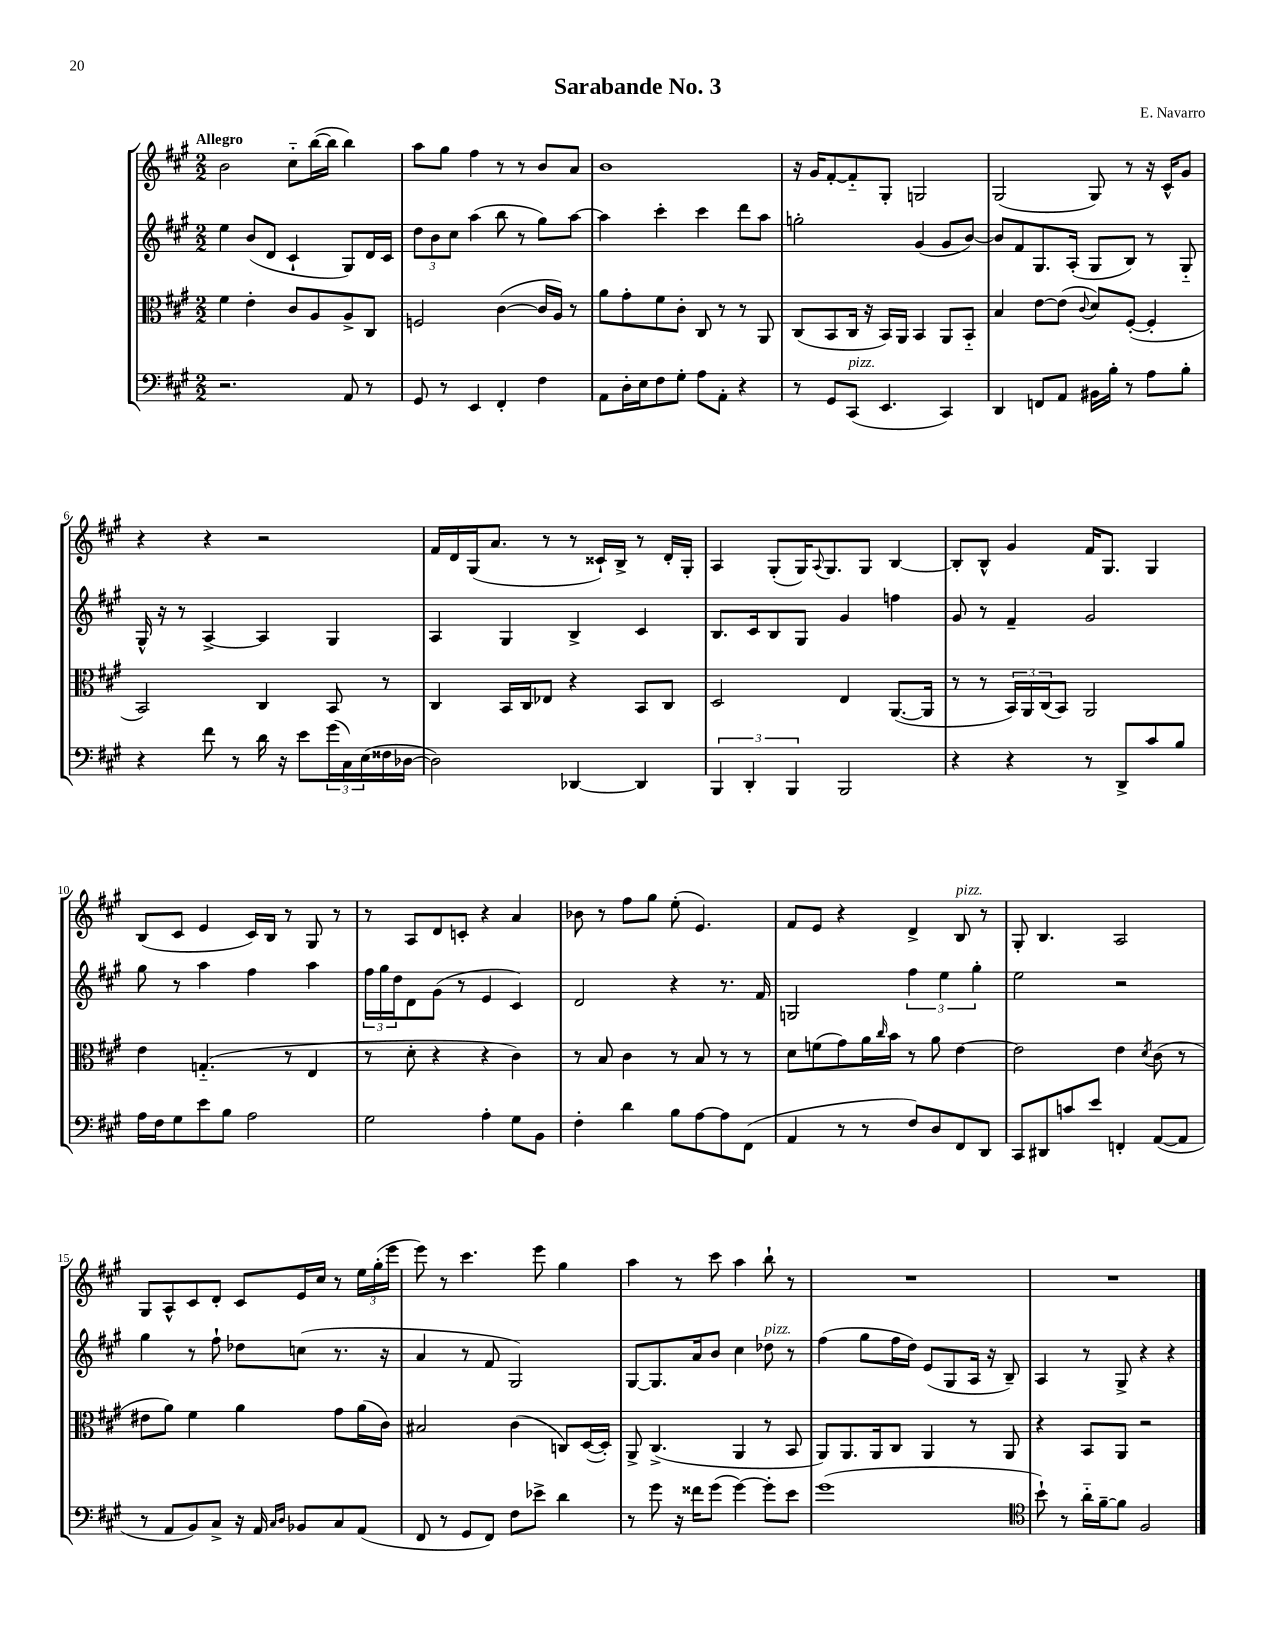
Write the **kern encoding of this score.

**kern	**kern	**kern	**kern
*staff4	*staff3	*staff2	*staff1
*clefF4	*clefC3	*clefG2	*clefG2
*k[f#c#g#]	*k[f#c#g#]	*k[f#c#g#]	*k[f#c#g#]
*M2/2	*M2/2	*M2/2	*M2/2
2.r	4f#\	4ee\	2b\
.	4e'\	(8b/L	.
.	.	8d/J	.
.	8c#/L	4c#`/	8cc#'~\L
.	8A/	.	([16bb\L
.	.	.	16bb\]JJ
8AA/	8A^/	8G#/L)	4bb\)
8r	8C#/J	16d/L	.
.	.	16c#/JJ	.
=	=	=	=
8GG#/	2F/	12dd\L	8aa\L
.	.	12b\	.
8r	.	.	8gg#\J
.	.	12cc#\J	.
4EE/	.	(4aa\	4ff#\
4FF#'/	([4c#\	8bb\	8r
.	.	8r	8r
4F#\	16c#/]LL	8gg#\L)	8b/L
.	16A/JJ)	.	.
.	8r	[8aa\J	8a/J
=	=	=	=
8AA\L	8a\L	4aa\]	1b
16D'\L	8g#'\	.	.
16E\J	.	.	.
8F#\	8f#\	4ccc#'\	.
8G#'\J	8c#'\J	.	.
8A\L	8C#/	4ccc#\	.
8AA'\J	8r	.	.
4r	8r	8ddd\L	.
.	8AA/	8aa\J	.
=	=	=	=
8r	(8C#/L	2gg'\	16r
.	.	.	16g#/LK
8GG#/L	8BB/	.	[8f#'/
(8CC#/J	16C#/Jk	.	8f#'~/]
.	16r	.	.
4.EE/	16BB/LL)	.	8G#'/J
.	16AA/JJ	.	.
.	4BB/	(4g#/	2G/
4CC#/)	8AA/L	8g#/L	.
.	8BB'~/J	[8b/J)	.
=	=	=	=
4DD/	4B/	8b/]L	(2G#/
.	.	8f#/	.
8FF/L	[8e\L	8.G#/	.
8AA/J	(8e\]J	.	.
.	.	(16A'/Jk	.
.	8qqc#/	.	.
16BB#\LL	8d/L)	8G#/L	8G#/)
16B'\JJ	.	.	.
8r	([8F#'/J	8B/J)	8r
8A\L	4F#'/]	8r	16r
.	.	.	16c#^^/LK
8B'\J	.	8G#'~/	8g#/J
=	=	=	=
4r	2BB/)	16G#^^/	4r
.	.	16r	.
.	.	8r	.
8f#\	.	[4A^/	4r
8r	.	.	.
16d\	4C#/	4A/]	2r
16r	.	.	.
8e\L	.	.	.
(24g#\L	8BB/	4G#/	.
24C#\)	.	.	.
(24E\	.	.	.
16F##\	8r	.	.
[16D-\JJ	.	.	.
=	=	=	=
2D-\])	4C#/	4A/	16f#/LL
.	.	.	16d/
.	.	.	(16G#/J
.	.	.	8.a/J
.	16BB/LL	4G#/	.
.	16C#/J	.	.
.	8E-/J	.	8r
[4DD-/	4r	4B^/	8r
.	.	.	16c##`/LL)
.	.	.	16B^/JJ
4DD-/]	8BB/L	4c#/	8r
.	8C#/J	.	16d'/LL
.	.	.	16G#'/JJ
=	=	=	=
6BBB/	2D/	8.B/L	4A/
6DD'/	.	.	.
.	.	16c#/k	.
.	.	8B/	(8G#'/L
6BBB/	.	.	.
.	.	8G#/J	16G#/K)
.	.	.	8qqA/
.	.	.	8.G#/
2BBB/	4E/	4g#/	.
.	.	.	8G#/J
.	([8.AA/L	4ff\	[4B/
.	16AA/]Jk	.	.
=	=	=	=
4r	8r	8g#/	8B'/]L
.	8r	8r	8B^^/J
4r	24BB/LL)	4f#~/	4g#/
.	24AA/	.	.
.	(24C#/J	.	.
.	8BB/J)	.	.
8r	2AA/	2g#/	16f#/LK
.	.	.	8.G#/J
8DD^/L	.	.	.
8c#/	.	.	4G#/
8B/J	.	.	.
=	=	=	=
16A\LL	4e\	8gg#\	(8B/L
16F#\J	.	.	.
8G#\	.	8r	8c#/J
8e\	(4.G'~/	4aa\	4e/
8B\J	.	.	.
2A\	.	4ff#\	16c#/LL)
.	.	.	16B/JJ
.	8r	.	8r
.	4E/	4aa\	8G#/
.	.	.	8r
=	=	=	=
2G#\	8r	24ff#\LL	8r
.	.	24gg#\	.
.	.	24dd\J	.
.	8d'\	8d\	8A/L
.	4r	(8g#\J	8d/
.	.	8r	8c'/J
4A'\	4r	4e/	4r
8G#\L	4c#\)	4c#/)	4a/
8BB\J	.	.	.
=	=	=	=
4F#'\	8r	2d/	8b-\
.	8B/	.	8r
4d\	4c#\	.	8ff#\L
.	.	.	8gg#\J
8B\L	8r	4r	(8ee'\
[8A\	8B/	.	4.e/)
8A\]	8r	8.r	.
(8FF#\J	8r	.	.
.	.	16f#/	.
=	=	=	=
4AA/	8d\L	2G/	8f#/L
.	(8f\	.	8e/J
8r	8g#\)	.	4r
8r	16a\L	.	.
.	16qqcc#/	.	.
.	16b\JJ	.	.
8F#/L)	8r	6ff#\	4d^/
8D/	8a\	.	.
.	.	6ee\	.
8FF#/	[4e\	.	8B/
.	.	6gg#'\	.
8DD/J	.	.	8r
=	=	=	=
8CC#/L	2e\]	2ee\	8G#'/
8DD#/	.	.	4.B/
8c/	.	.	.
8e/J	.	.	.
4FF'/	4e\	2r	2A/
.	8qd/	.	.
([8AA/L	(8c#\	.	.
8AA/]J	8r	.	.
=	=	=	=
8r	8e#\L	4gg#\	8G#/L
8AA/L	8a\J)	.	8A^^/
8BB/)	4f#\	8r	8c#/
8C#^/J	.	8ff#`\	8d'/J
16r	4a\	8dd-\L	8c#/L
16AA/	.	.	.
16qqC#/LL	.	.	.
16qqD/JJ	.	.	.
8BB-/L	.	(8cc\J	16e/L
.	.	.	16cc#/JJ
8C#/	8g#\L	8.r	8r
(8AA/J	(16a\L	.	24ee\LL
.	.	.	(24gg#'\
.	16c#\JJ)	16r	.
.	.	.	24eee\JJ
=	=	=	=
8FF#/	2B#/	4a/	8eee\)
8r	.	.	8r
8GG#/L	.	8r	4.ccc#\
8FF#/J)	.	8f#/	.
8F#\L	(4c#\	2G#/)	.
8e-^\J	.	.	8eee\
4d\	8C/L)	.	4gg#\
.	([16D/L	.	.
.	16D'/]JJ)	.	.
=	=	=	=
8r	8AA^/	[8G#/L	4aa\
8g#\	(4.C#^/	8.G#/]	.
16r	.	.	8r
16f##\LK	.	16a/k	.
(8g#\J	.	8b/J	8ccc#\
[4g#\)	4AA/	4cc#\	4aa\
8g#'\]L	8r	8dd-\	8bb`\
8e\J	8BB/	8r	8r
=	=	=	=
(1g#	8AA/L)	(4ff#\	1r
.	8.AA/	.	.
.	.	8gg#\L	.
.	16AA/k	.	.
.	8C#/J	16ff#\L	.
.	.	16dd\JJ)	.
.	4AA/	(8e/L	.
.	.	8G#/	.
.	8r	16A/Jk	.
.	.	16r	.
.	8AA/	8B~/)	.
=	=	=	=
*clefC4	*	*	*
8b`\)	4r	4A/	1r
8r	.	.	.
16a'~\LL	8BB/L	8r	.
[16f#~\J	.	.	.
8f#\]J	8AA/J	8G#^/	.
2F#/	2r	4r	.
.	.	4r	.
==	==	==	==
*-	*-	*-	*-
